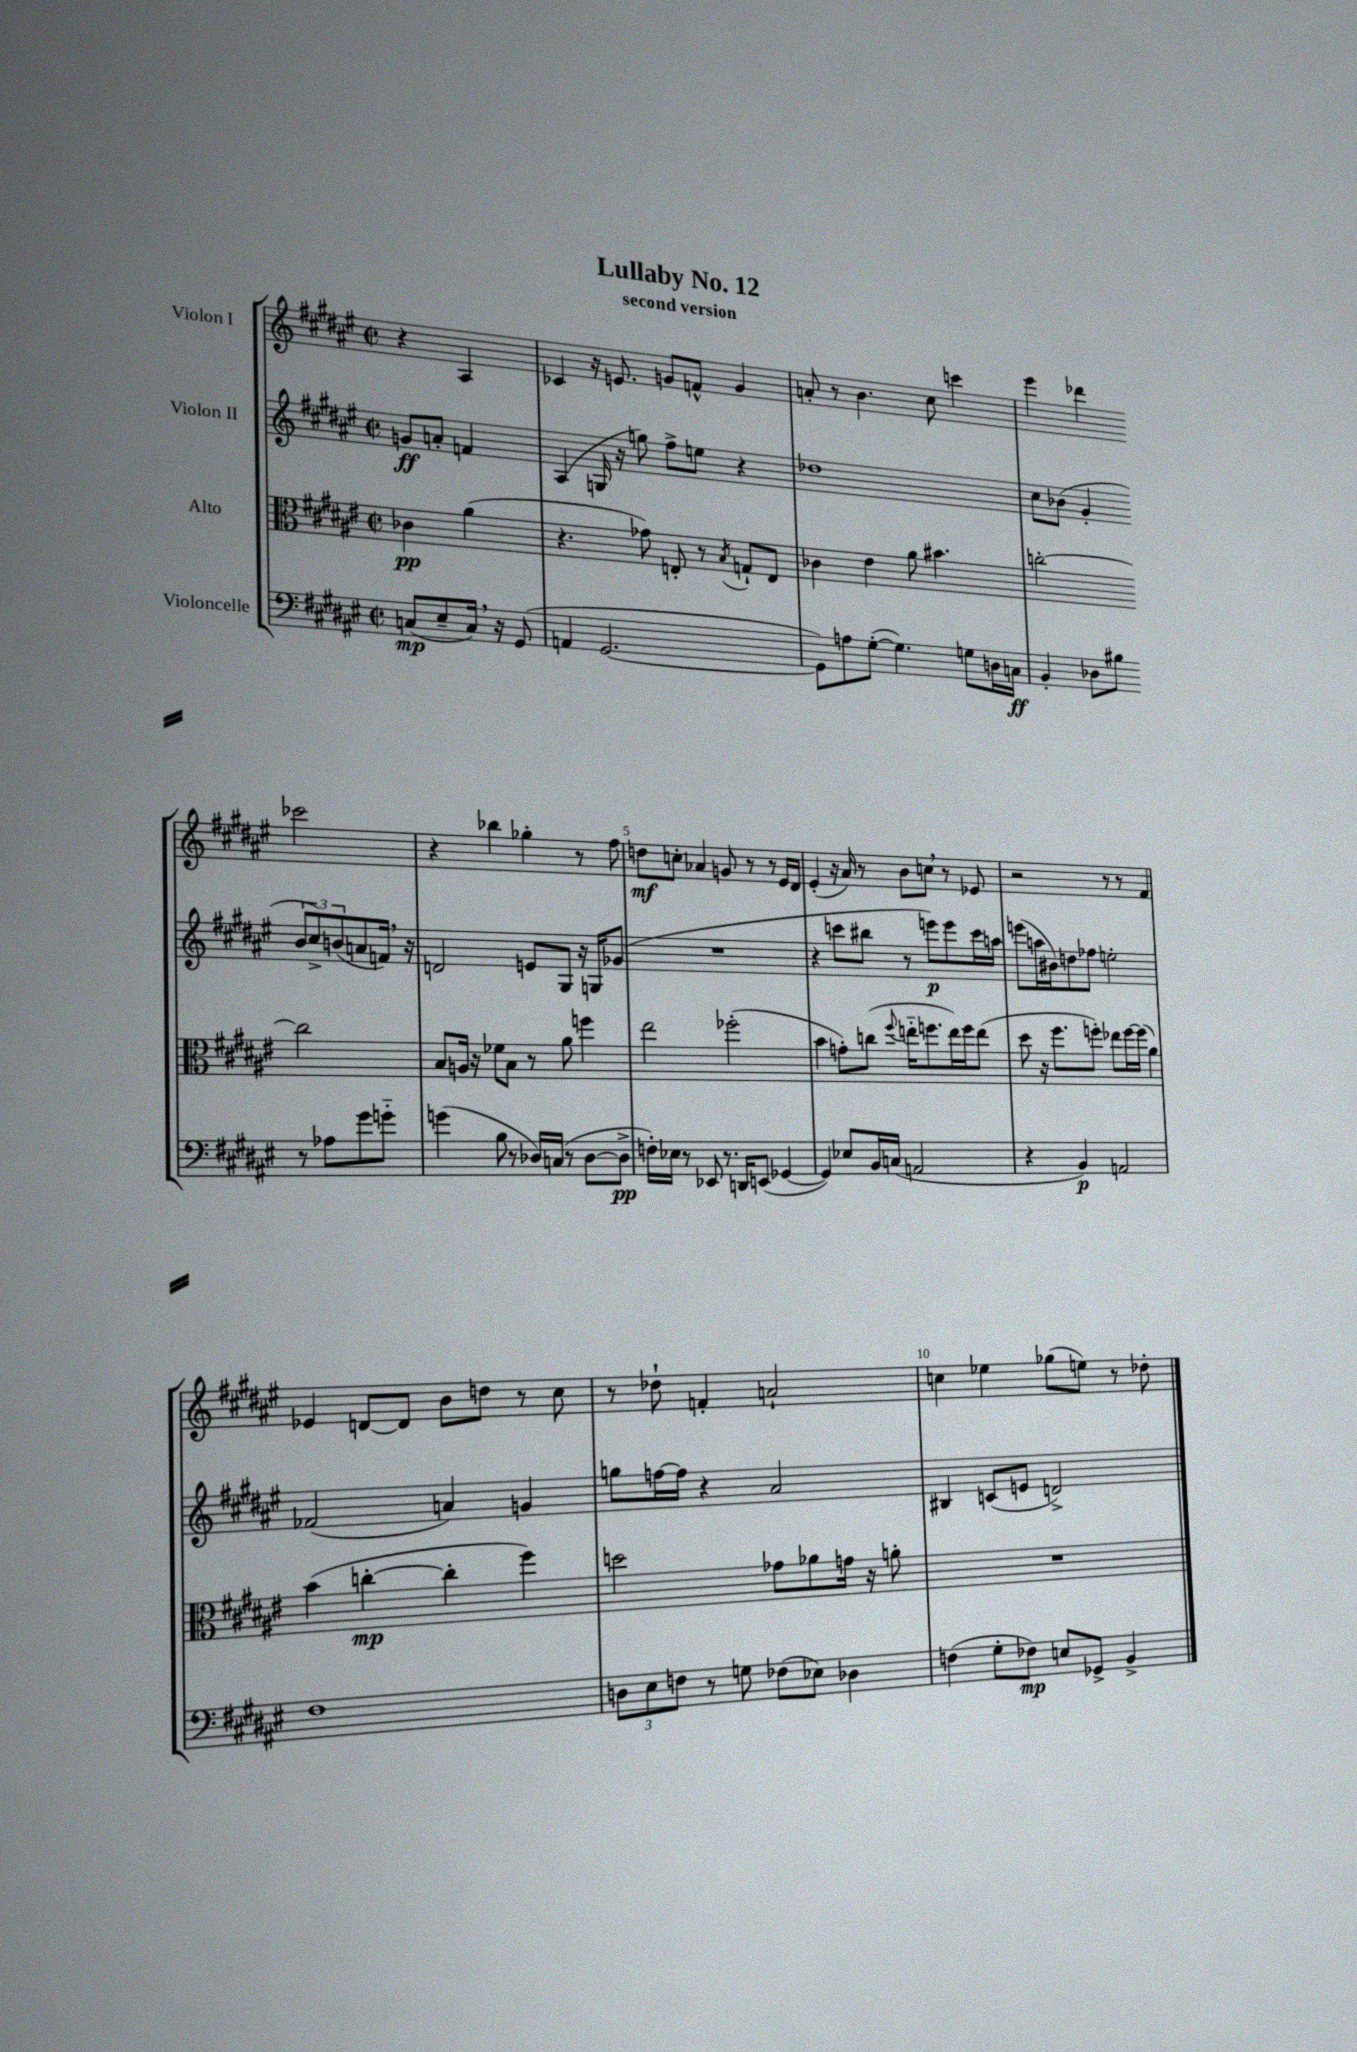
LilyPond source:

\header { title = "Lullaby No. 12" subtitle = "second version" }
<<
\new StaffGroup <<
\new Staff = "s0" \with { instrumentName = "Violon I" } {
    \clef treble \key fis \major \defaultTimeSignature \time 2/2 \partial 2
    r4 ais4 |
    ces'4 r16 e'8. g'8 f'8-^ g'4 |
    a'8-. r8 b'4. cis''8 c'''4 |
    eis'''4 des'''4 ces'''2 |
    r4 bes''4 ges''4-. r8 fis''8 |
    d''8\mf c''8-. aes'4 g'8 r8 r8 eis'16 dis'16 |
    eis'4-.( r16 ais'16) r8 b'8 c''8 \breathe r8 ees'8 |
    r2 r8 r8 fis'4 |
    ees'4 d'8~ d'8 b'8 d''8 r8 cis''8 |
    r8 des''8-! f'4-. a'2-! |
    c''4 ees''4 ges''8( e''8) r8 des''8-. \bar "|." |
}
\new Staff = "s1" \with { instrumentName = "Violon II" } {
    \clef treble \key fis \major \defaultTimeSignature \time 2/2 \partial 2
    g'8\ff a'8-. f'4 |
    ais4( g16 r16 g''8) fis''8-> e''8 r4 |
    des''1 |
    cis''8 bes'8( gis'4-. \tuplet 3/2 { bes'8 cis''8->) b'8( } a'8 f'16) \breathe r16 |
    d'2 e'8 gis8 r16 g16 ges'8( |
    R1 |
    r4 c'''8 bis''8 r8 e'''8\p) e'''8 c'''16 a''16 |
    e'''8( a''16 bis'16) d''8 fes''8 e''2-. |
    fes'2( a'4) g'4 |
    g''8 f''16~ f''16 r4 ais'2 |
    bis4 c'8( e'8 d'2->) \bar "|." |
}
\new Staff = "s2" \with { instrumentName = "Alto" } {
    \clef alto \key fis \major \defaultTimeSignature \time 2/2 \partial 2
    ces'4\pp ais'4( |
    r4. ges'8) e8-. r8 \acciaccatura { b8 } g8-! e8 |
    ces'4 eis'4 ais'8 bis'4. |
    c''2~-. c''2 |
    b8 a16 r16 fes'8 b8 r8 ais'8 f''4 |
    eis''2 fes''2-.( |
    b'4 g'8-.) c''8( \appoggiatura { fis''8 } e''16-_ f''8. e''16) f''16 e''8( |
    dis''8 r16 fis''8. f''8-.) ees''8 f''16~ f''16( ais'4) |
    b'4( c''4~-.\mp c''4-. fis''4) |
    d''2 ges'8 aes'8 g'16 r16 a'8-. |
    R1 \bar "|." |
}
\new Staff = "s3" \with { instrumentName = "Violoncelle" } {
    \clef bass \key fis \major \defaultTimeSignature \time 2/2 \partial 2
    c8\mp( eis8-- c16) \breathe r16 gis,8( |
    a,4 gis,2.~ |
    gis,8) a8 gis8~-.( gis4.) g8 d16 c16\ff |
    b,4-. des8 bis8 r8 aes8 gis'8 g'8-_ |
    g'4( b8 r8 des16) c16( r8 des8~ des8->\pp |
    f16-.) ees16 r8 ees,8 r8. d,16 e,8( ges,4~ |
    ges,4) ees8 b,16 c16( a,2 |
    r4 b,4\p) a,2 |
    fis1 |
    \tuplet 3/2 { d8 eis8 f8 } r8 g8 fes8( ees8) des4 |
    f4( gis8-. fes8\mp) e8 ges,8-> b,4-> \bar "|." |
}
>>
>>
\layout { \context { \Score \override BarNumber.break-visibility = ##(#f #t #t) barNumberVisibility = #(every-nth-bar-number-visible 5) } }
